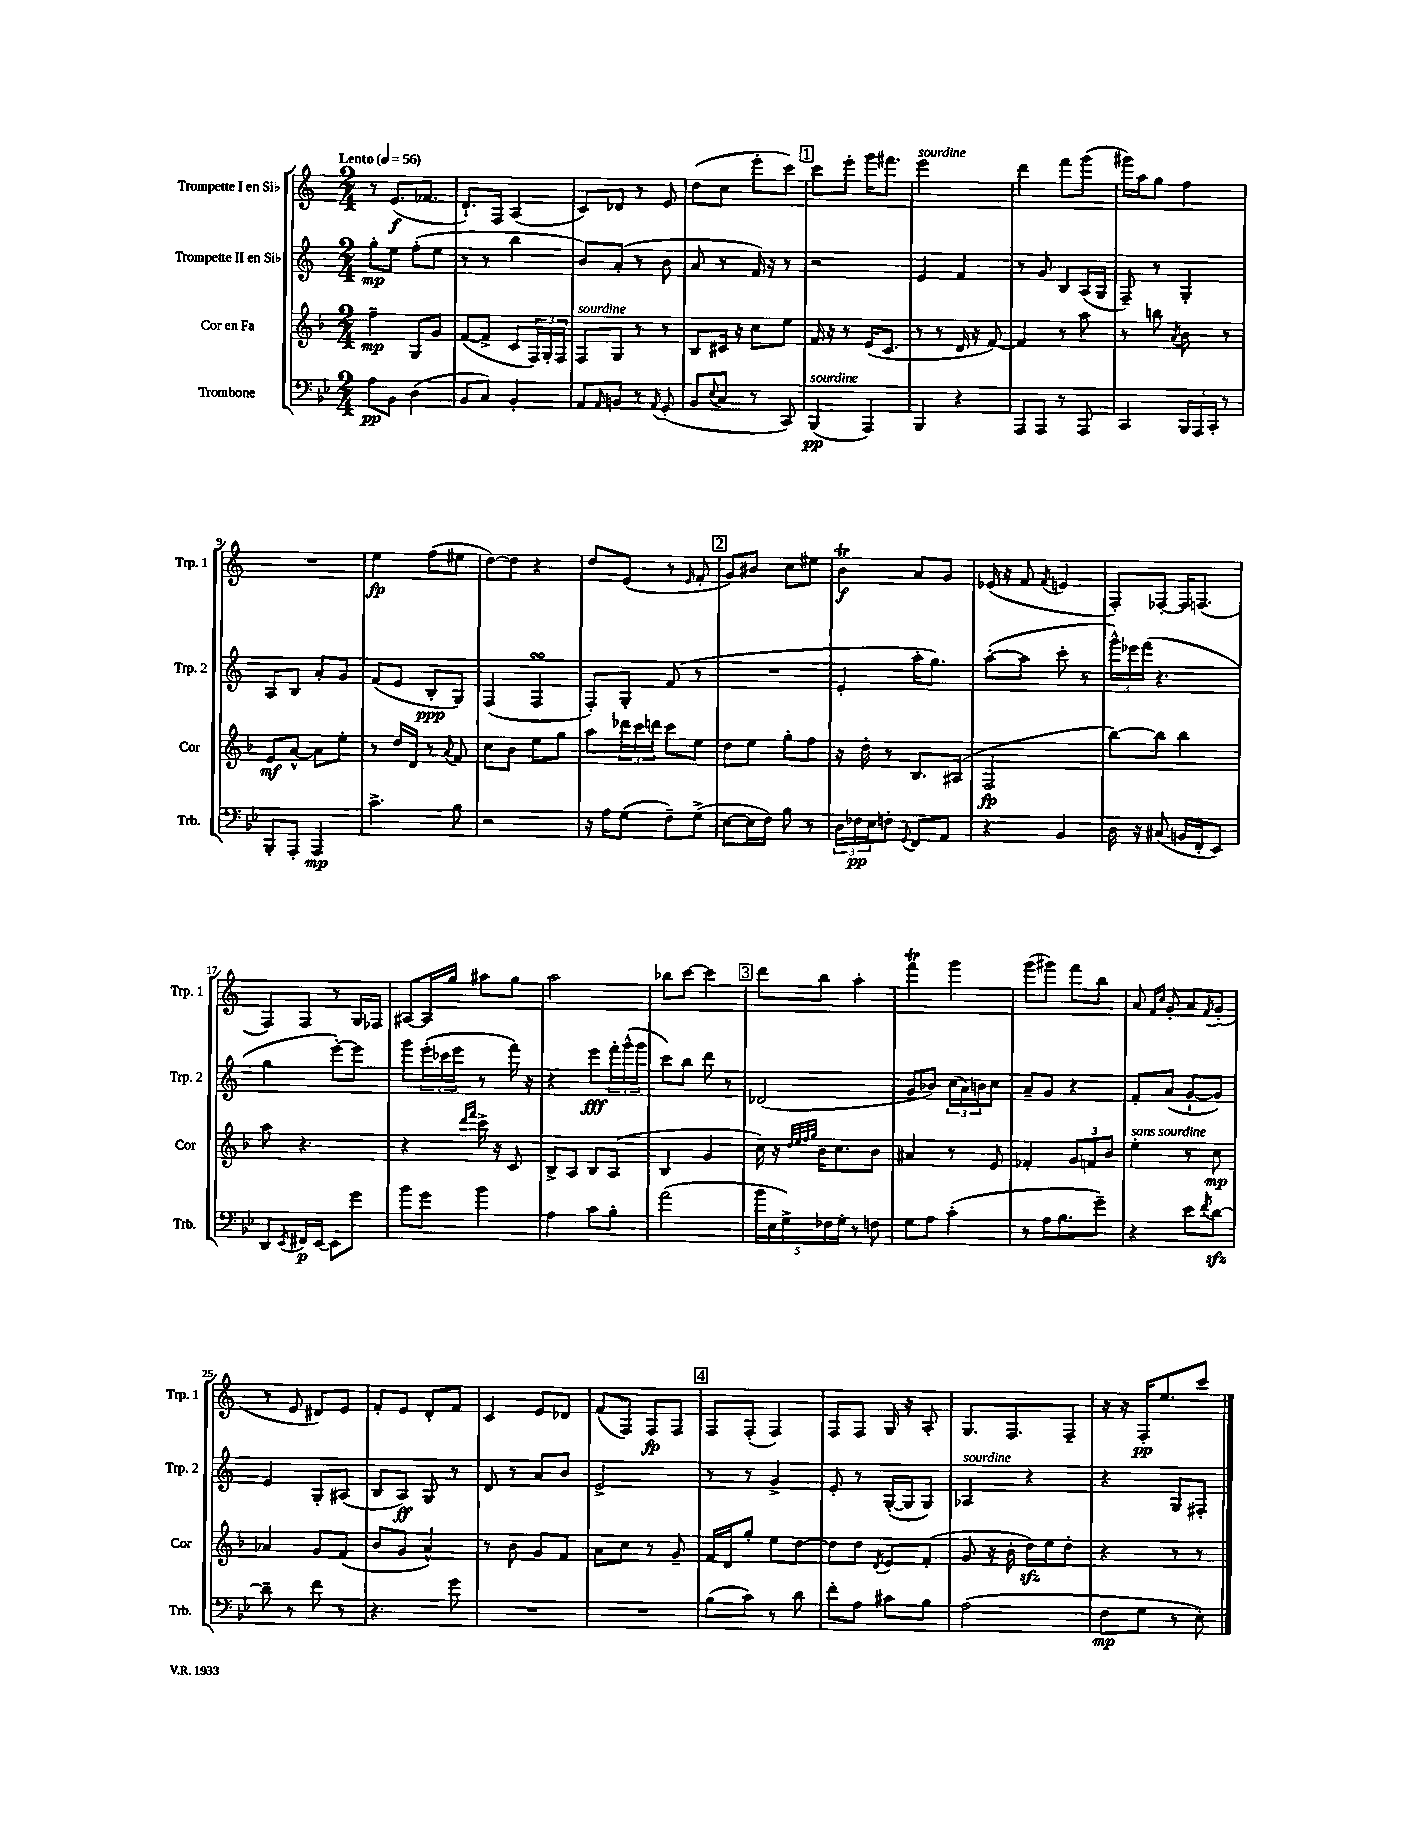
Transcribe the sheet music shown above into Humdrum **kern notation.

**kern	**dynam	**kern	**dynam	**kern	**dynam	**kern	**dynam
*part4	*part4	*part3	*part3	*part2	*part2	*part1	*part1
*staff4	*staff4	*staff3	*staff3	*staff2	*staff2	*staff1	*staff1
*I"Trombone	*	*I"Cor en Fa	*	*I"Trompette II en Si♭	*	*I"Trompette I en Si♭	*
*I'Trb.	*	*I'Cor	*	*I'Trp. 2	*	*I'Trp. 1	*
*clefF4	*	*clefG2	*	*clefG2	*	*clefG2	*
*k[b-e-]	*	*k[b-]	*	*k[]	*	*k[]	*
*M2/4	*	*M2/4	*	*M2/4	*	*M2/4	*
*MM56	*	*MM56	*	*MM56	*	*MM56	*
=1	=1	=1	=1	=1	=1	=1	=1
!	!	!	!	!	!	!LO:TX:a:B:t=Lento	!
8A\L	pp	4ff~\	mp	8gg'\L	mp	8r	.
8BB-\J	.	.	.	8ee\J	.	(8.e/L	f
(4D\	.	8G/L	.	(8ff'\L	.	.	.
.	.	.	.	.	.	8.f-X/J	.
.	.	8g/J	.	8ee\J	.	.	.
=2	=2	=2	=2	=2	=2	=2	=2
8BB-/L	.	([8f/L	.	8r	.	8.d`/L)	.
8C/J)	.	8f^/J]	.	8r	.	.	.
.	.	.	.	.	.	16F/Jk	.
4BB-'/	.	8c/L	.	4bb\	.	(4A/	.
.	.	24F/L)	.	.	.	.	.
.	.	24G'/	.	.	.	.	.
.	.	24F/JJ	.	.	.	.	.
=3	=3	=3	=3	=3	=3	=3	=3
!	!	!LO:TX:a:i:t=sourdine	!	!	!	!	!
8AA/L	.	8F/L	.	8b/L)	.	8c/L)	.
16qqAA/	.	.	.	.	.	.	.
8BBn/J	.	8G/J	.	(8a'/J	.	8d-X/J	.
8r	.	8r	.	8r	.	8r	.
8qAA/	.	.	.	.	.	.	.
(8GG'/	.	8r	.	8b\	.	8e/	.
=4	=4	=4	=4	=4	=4	=4	=4
8BB-/L	.	8B-/L	.	8a/	.	(8dd\L	.
8qqE-/	.	.	.	.	.	.	.
8C/J	.	16c#X/Jk	.	8r	.	8cc\J	.
.	.	16r	.	.	.	.	.
8r	.	8cc\L	.	16f/)	.	8eee'\L	.
.	.	.	.	16r	.	.	.
8CC/)	.	8ee\J	.	8r	.	8ccc\J)	.
!!LO:REH:place=s1:t=1
=5	=5	=5	=5	=5	=5	=5	=5
!LO:TX:a:i:t=sourdine	!	!	!	!	!	!	!
(4BBB-/	pp	16f/	.	2r	.	8ccc\L	.
.	.	16r	.	.	.	.	.
.	.	8r	.	.	.	8eee'\J	.
4AAA/)	.	(16e/KL	.	.	.	16ggg\KL	.
.	.	8.c/J	.	.	.	8.fff#X\J	.
=6	=6	=6	=6	=6	=6	=6	=6
!	!	!	!	!	!	!LO:TX:a:i:t=sourdine	!
4BBB-/	.	8r	.	4e/	.	2eee\	.
.	.	8r	.	.	.	.	.
4r	.	16d/	.	4f/	.	.	.
.	.	16r	.	.	.	.	.
.	.	[8f/)	.	.	.	.	.
=7	=7	=7	=7	=7	=7	=7	=7
8AAA/L	.	4f/]	.	8r	.	4ddd\	.
8AAA/J	.	.	.	8g/	.	.	.
8r	.	8r	.	8B/L	.	8fff\L	.
8AAA/	.	8aa\	.	(16A/L	.	(8ggg\J	.
.	.	.	.	16G/JJ	.	.	.
=8	=8	=8	=8	=8	=8	=8	=8
4CC/	.	8r	.	8F~/)	.	16ggg#X\LL)	.
.	.	.	.	.	.	16aa\J	.
.	.	8bbn\	.	8r	.	8gg\J	.
.	.	8qa/	.	.	.	.	.
24BBB-/LL	.	8b-\	.	4G'/	.	4ff\	.
24AAA/	.	.	.	.	.	.	.
24CC'/JJ	.	.	.	.	.	.	.
8r	.	8r	.	.	.	.	.
!!LO:LB:g=z
=9	=9	=9	=9	=9	=9	=9	=9
8BBB-'/L	.	8e/L	mf	8A/L	.	2r	.
8AAA'/J	.	[8a^^/J	.	8B/J	.	.	.
4AAA/	mp	8a\L]	.	8a'/L	.	.	.
.	.	8ee'\J	.	8g/J	.	.	.
=10	=10	=10	=10	=10	=10	=10	=10
4.c^\	.	8r	.	(8f/L	.	4ee\	fp
.	.	16dd/LL	.	8e/J	.	.	.
.	.	16d/JJ	.	.	.	.	.
.	.	8r	.	8B'/L	ppp	(8ff\L	.
.	.	8qqa/	.	.	.	.	.
8B-\	.	8f/	.	8G/J)	.	8ee#X\J	.
=11	=11	=11	=11	=11	=11	=11	=11
2r	.	8cc\L	.	(4F/	.	[8dd\L)	.
.	.	8b-\J	.	.	.	8dd\J]	.
.	.	8ee\L	.	4FsSSs/	.	4r	.
.	.	8gg\J	.	.	.	.	.
=12	=12	=12	=12	=12	=12	=12	=12
16r	.	8aa\L	.	8F'/L)	.	8dd/L	.
16A\KL	.	.	.	.	.	.	.
(8G\J	.	24ddd-X\L	.	8G'/J	.	(8e/J	.
.	.	24ccc\	.	.	.	.	.
.	.	24dddn\JJ	.	.	.	.	.
8F~\L)	.	8ccc\L	.	(8f/	.	8r	.
.	.	.	.	.	.	16qqe/	.
(8G^\J	.	8ee\J	.	8r	.	8f'/	.
!!LO:REH:place=s1:t=2
=13	=13	=13	=13	=13	=13	=13	=13
[8E-\L	.	8dd\L	.	2r	.	8g/L)	.
16E-\L]	.	8ee\J	.	.	.	8b#X/J	.
16F\JJ)	.	.	.	.	.	.	.
8B-\	.	8gg'\L	.	.	.	8cc\L	.
8r	.	8ff\J	.	.	.	8ee#X\J	.
=14	=14	=14	=14	=14	=14	=14	=14
24D\LL	.	16r	.	4e'/	.	4bt\	f
24F-X\	pp	.	.	.	.	.	.
.	.	16dd'\	.	.	.	.	.
24E-\J	.	.	.	.	.	.	.
8Fn'\J	.	8r	.	.	.	.	.
8qqGG/	.	.	.	.	.	.	.
8FF/L	.	8.B-/L	.	16aa'\KL	.	8a/L	.
.	.	.	.	8.gg\J)	.	.	.
8AA/J	.	.	.	.	.	8g/J	.
.	.	(16A#X/Jk	.	.	.	.	.
=15	=15	=15	=15	=15	=15	=15	=15
4r	.	2F/	fp	([8aa'\L	.	(16e-X/	.
.	.	.	.	.	.	16r	.
.	.	.	.	8aa\J]	.	8f/	.
.	.	.	.	.	.	8qf/	.
4BB-/	.	.	.	8ccc'\	.	4en/	.
.	.	.	.	8r	.	.	.
=16	=16	=16	=16	=16	=16	=16	=16
16D\	.	[8bb-\L)	.	24ggg^^\LL)	.	8F'/L)	.
.	.	.	.	24eee-X\	.	.	.
16r	.	.	.	.	.	.	.
.	.	.	.	(24fff\JJ	.	.	.
(8C#X/	.	8bb-\J]	.	4.r	.	[8F-X'/J	.
16BBn/LL	.	4bb-\	.	.	.	16F-/KL]	.
16FF'/J	.	.	.	.	.	(8.Fn/J	.
8EE-/J)	.	.	.	.	.	.	.
!!LO:LB:g=z
=17	=17	=17	=17	=17	=17	=17	=17
8DD/L	.	8aa\	.	4gg\	.	8F/L)	.
8qEE-/	.	.	.	.	.	.	.
16FF#X/L	p	4.r	.	.	.	8F/J	.
[16EE-/JJ	.	.	.	.	.	.	.
8EE-\L]	.	.	.	[8eee'\L)	.	8r	.
8g\J	.	.	.	8eee\J]	.	16G/LL	.
.	.	.	.	.	.	16F-X/JJ	.
=18	=18	=18	=18	=18	=18	=18	=18
8b-\L	.	4r	.	8ggg\L	.	[8A#X/L	.
8g\J	.	.	.	(24eee'\L	.	16A#/L]	.
.	.	.	.	24ccc-X\	.	.	.
.	.	.	.	.	.	16gg/JJ	.
.	.	.	.	24eee\JJ	.	.	.
.	.	16qqddd/LL	.	.	.	.	.
.	.	16qqfff/JJ	.	.	.	.	.
4b-\	.	16ccc^\	.	8r	.	8aa#X\L	.
.	.	16r	.	.	.	.	.
.	.	8c/	.	16fff\)	.	8gg\J	.
.	.	.	.	16r	.	.	.
=19	=19	=19	=19	=19	=19	=19	=19
4A\	.	8B-^/L	.	4r	.	2aa\	.
.	.	8A/J	.	.	.	.	.
8c\L	.	8B-/L	.	8eee\L	fff	.	.
8B-'\J	.	(8A/J	.	24fff'\L	.	.	.
.	.	.	.	(24ggg^^\	.	.	.
.	.	.	.	24ggg\JJ	.	.	.
=20	=20	=20	=20	=20	=20	=20	=20
(2a\	.	4B-/	.	8ccc\L)	.	8bb-X\L	.
.	.	.	.	8bb\J	.	[8ccc\J	.
.	.	4g/	.	8ddd\	.	4ccc\]	.
.	.	.	.	8r	.	.	.
!!LO:REH:place=s1:t=3
=21	=21	=21	=21	=21	=21	=21	=21
20b-\LL	.	16cc\)	.	(2d-X/	.	8ddd\L	.
20E-\	.	.	.	.	.	.	.
.	.	16r	.	.	.	.	.
20G^\)	.	.	.	.	.	.	.
.	.	32qqdd/LLL	.	.	.	.	.
.	.	32qqee/	.	.	.	.	.
.	.	32qqff/	.	.	.	.	.
.	.	32qqgg/JJJ	.	.	.	.	.
.	.	16b-\KL	.	.	.	8bb\J	.
20F-X\	.	.	.	.	.	.	.
.	.	8.cc\	.	.	.	.	.
20G'\JJ	.	.	.	.	.	.	.
8r	.	.	.	.	.	4aa'\	.
8Fn\	.	8b-\J	.	.	.	.	.
=22	=22	=22	=22	=22	=22	=22	=22
8G\L	.	4a#X/	.	8g/L	.	4fffT\	.
8A\J	.	.	.	8b-X/J)	.	.	.
(4c'\	.	8r	.	(24cc\LL	.	4ggg\	.
.	.	.	.	24a\)	.	.	.
.	.	.	.	24bn\J	.	.	.
.	.	8e/	.	8cc\J	.	.	.
=23	=23	=23	=23	=23	=23	=23	=23
8r	.	4f-X'/	.	8a~/L	.	(8ggg\L	.
16A\KL	.	.	.	8g/J	.	8ggg#X\J)	.
8.B-\	.	.	.	.	.	.	.
.	.	12g/L	.	4r	.	8fff\L	.
.	.	12fn/	.	.	.	.	.
8g~\J)	.	.	.	.	.	8bb\J	.
.	.	12b-/J	.	.	.	.	.
=24	=24	=24	=24	=24	=24	=24	=24
!	!	!LO:TX:a:i:t=sans sourdine	!	!	!	!	!
4r	.	4ee'\	.	8f'/L	.	8a/	.
.	.	.	.	.	.	16qqf/LL	.
.	.	.	.	.	.	16qqcc/JJ	.
.	.	.	.	(8a/J	.	8g'/	.
8e-\L	.	8r	.	[8g`/L	.	8a/L	.
8qf/	.	.	.	.	.	8qf/	.
[8dzz\J	.	8cc\	mp	8g/J])	.	(8g'/J	.
!!LO:LB:g=z
=25	=25	=25	=25	=25	=25	=25	=25
8d~\]	.	4a-X/	.	4e/	.	8r	.
8r	.	.	.	.	.	8e/	.
8f\	.	8g/L	.	8G'/L	.	8d#X/L)	.
8r	.	(8f/J	.	(8A#X/J	.	8e/J	.
=26	=26	=26	=26	=26	=26	=26	=26
4.r	.	8b-/L	.	8B/L	.	8f'/L	.
.	.	8g/J	.	8A/J)	ff	8e/J	.
.	.	4a^^/)	.	8G/	.	8d'/L	.
8g\	.	.	.	8r	.	8f/J	.
=27	=27	=27	=27	=27	=27	=27	=27
2r	.	8r	.	8d/	.	4c/	.
.	.	8b-\	.	8r	.	.	.
.	.	8g/L	.	8a/L	.	8e/L	.
.	.	8f/J	.	8b/J	.	8d-X/J	.
=28	=28	=28	=28	=28	=28	=28	=28
2r	.	8a\L	.	2e^/	.	(8f/L	.
.	.	8cc\J	.	.	.	8F/J)	.
.	.	8r	.	.	.	8F/L	fp
.	.	8g~/	.	.	.	8F/J	.
!!LO:REH:place=s1:t=4
=29	=29	=29	=29	=29	=29	=29	=29
(8B-\L	.	16f/LL	.	8r	.	8F/L	.
.	.	16d/J	.	.	.	.	.
8c\J)	.	8gg'/J	.	8r	.	(8F'/J	.
8r	.	8ee\L	.	4g^/	.	4F/)	.
8d\	.	[8dd\J	.	.	.	.	.
=30	=30	=30	=30	=30	=30	=30	=30
8f'\L	.	8dd\L]	.	8e'/	.	8F/L	.
8A\J	.	8dd\J	.	8r	.	8F/J	.
.	.	8qd/	.	.	.	.	.
8c#X\L	.	8e/L	.	([16G'/LL	.	16G/	.
.	.	.	.	16G/J]	.	16r	.
8B-\J	.	(8f'/J	.	8G/J)	.	8A'/	.
=31	=31	=31	=31	=31	=31	=31	=31
!	!	!	!	!LO:TX:a:i:t=sourdine	!	!	!
(2A\	.	8g/	.	4A-X/	.	8.G/L	.
.	.	16r	.	.	.	.	.
.	.	16b-'\	.	.	.	8.F/	.
.	.	16ddzz\LL)	.	4r	.	.	.
.	.	16ee\J	.	.	.	.	.
.	.	8dd'\J	.	.	.	8F~/J	.
=32	=32	=32	=32	=32	=32	=32	=32
8F\L	mp	4r	.	4r	.	16r	.
.	.	.	.	.	.	16r	.
8G\J	.	.	.	.	.	16F'/KL	pp
.	.	.	.	.	.	8.ee/	.
8r	.	8r	.	8G/L	.	.	.
8E-'\)	.	8r	.	8F#X'/J	.	8ccc/J	.
==	==	==	==	==	==	==	==
*-	*-	*-	*-	*-	*-	*-	*-
